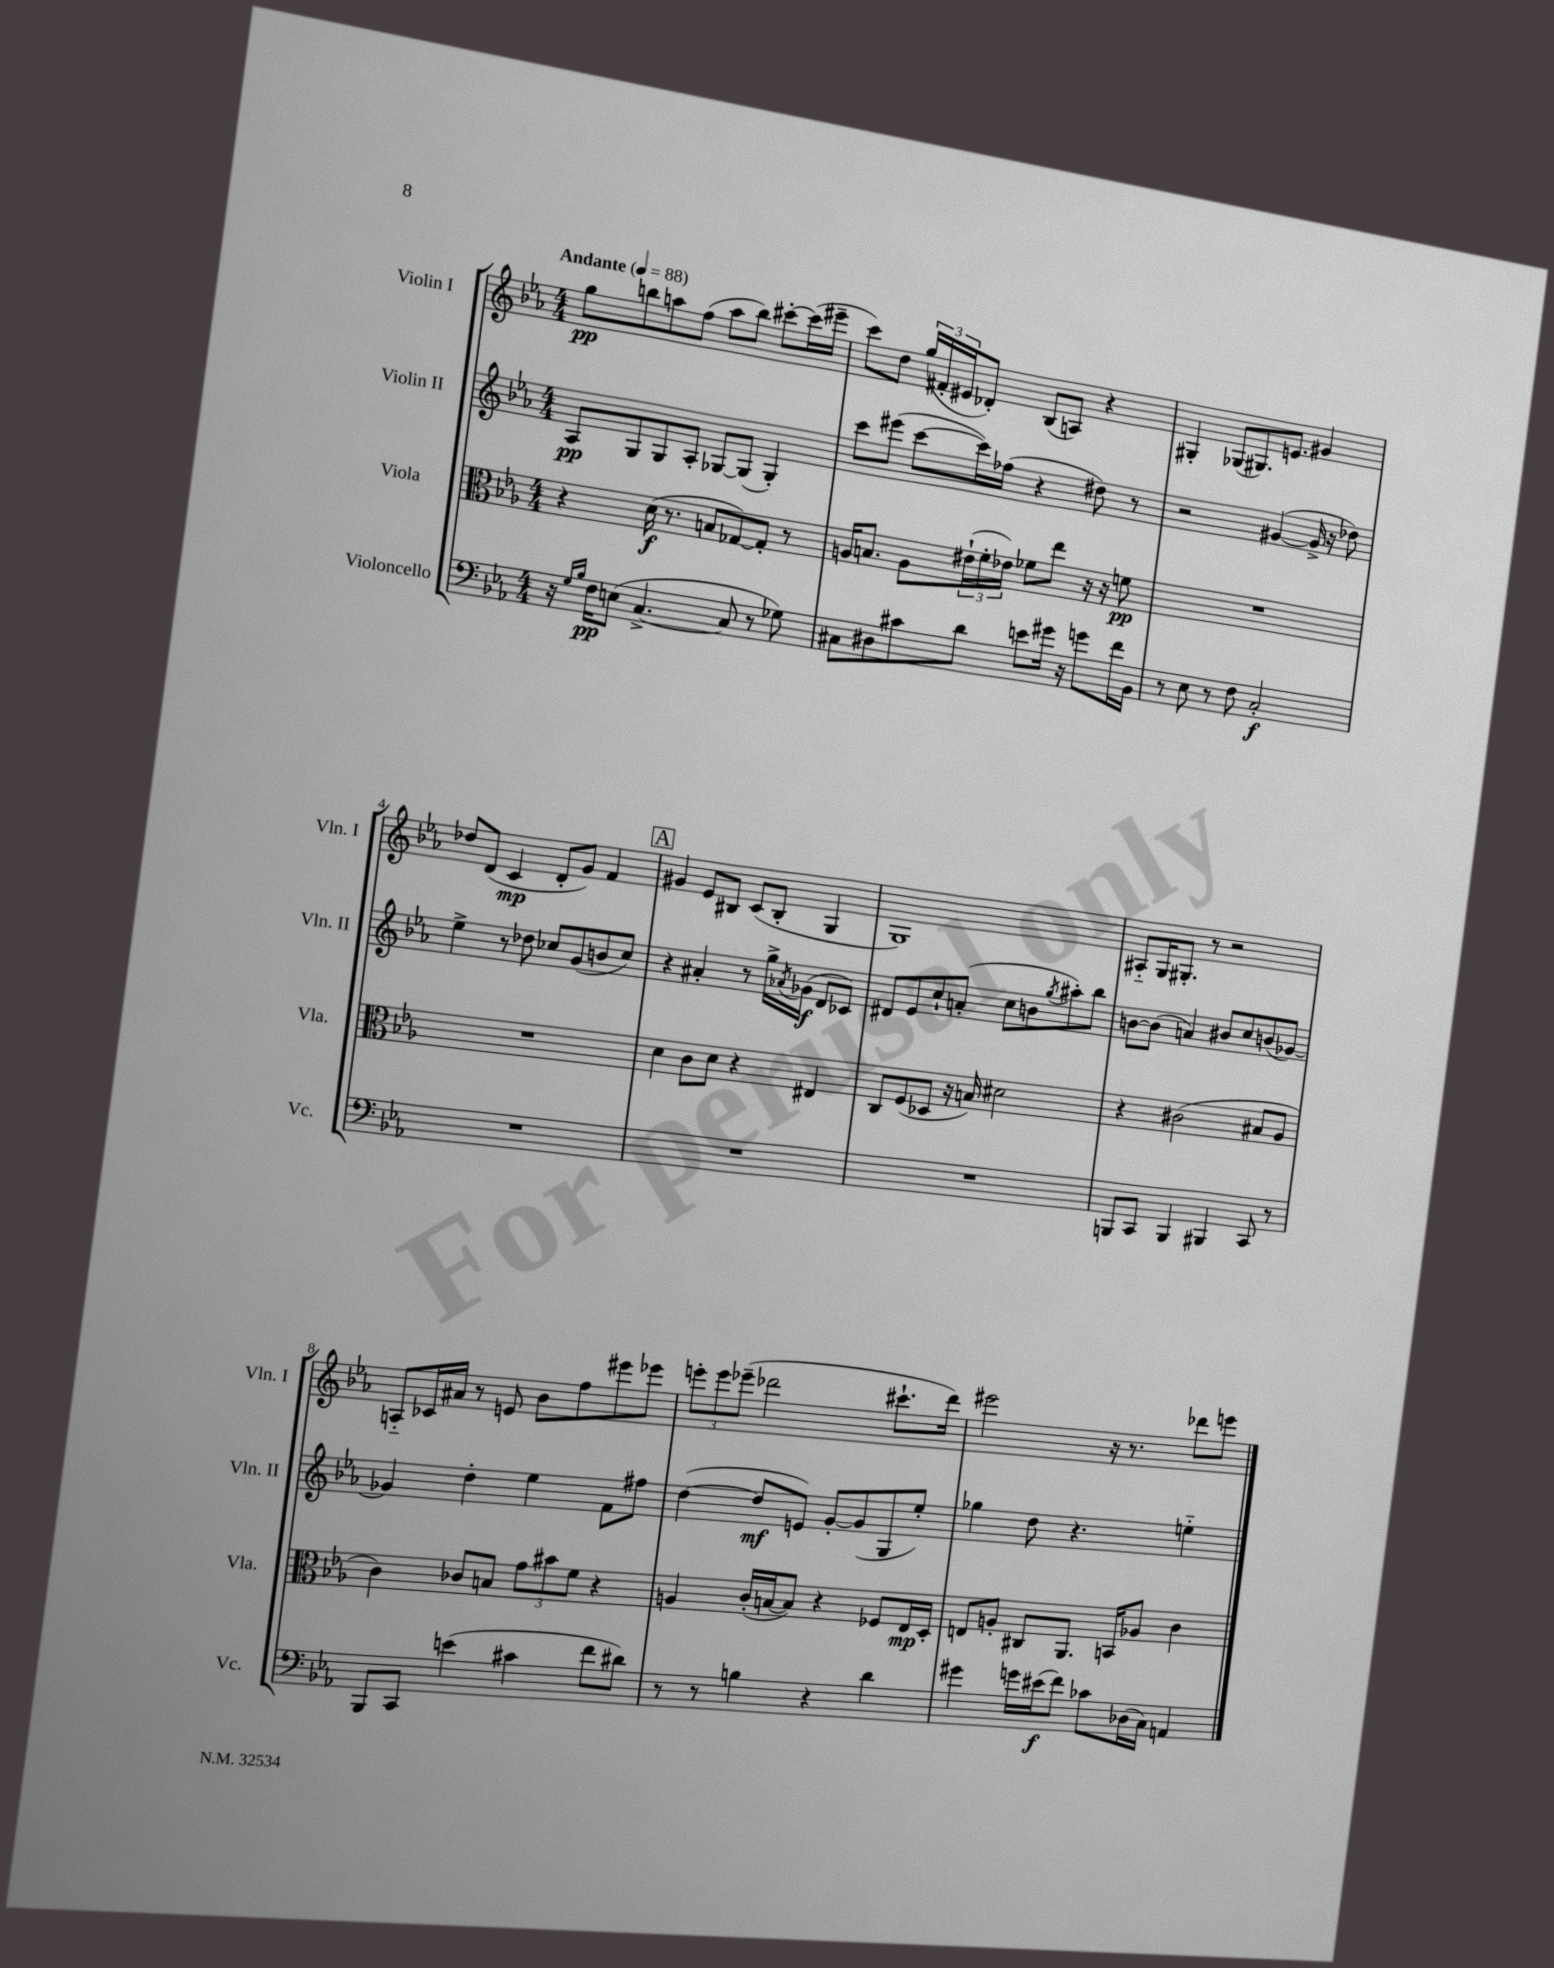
<<
\new StaffGroup <<
\new Staff = "s0" \with { instrumentName = "Violin I" shortInstrumentName = "Vln. I" } {
    \clef treble \key ees \major \numericTimeSignature \time 4/4 \tempo "Andante" 4 = 88
    g''8\pp b''8 a''8 f''8( a''8 b''8) cis'''8~-. cis'''16( eis'''16-- |
    c'''8) d''8 \tuplet 3/2 { g''16( fis'16-. eis'16 } des'8-.) bes8( a8) r4 |
    gis4-. ges8( gis8.) e'8. gis'4 |
    des''8 d'8( c'4\mp d'8-. g'8) f'4 |
    \mark \markup { \box "A" } gis'4 ees'8 bis8 c'8( bis8-. g4 |
    g1) |
    ais8-_ g16 gis8.-. r8 r2 |
    a8-_ ces'16 ais'16 r8 e'8 bes'8 f''8 eis'''8 ees'''8 |
    \tuplet 3/2 { e'''8-. e'''8 ees'''8--( } des'''2 cis'''8.-! des'''16) |
    eis'''2 r16 r8. des'''8 e'''8 \bar "|." |
}
\new Staff = "s1" \with { instrumentName = "Violin II" shortInstrumentName = "Vln. II" } {
    \clef treble \key ees \major \numericTimeSignature \time 4/4
    aes8\pp g8 g8 aes8-. ges8~ ges8( ges4-.) |
    c'''8 eis'''8( c'''8~ c'''16) fes''16( r4 dis''8) r8 |
    r2 gis'4~( gis'16-> r16 des''8) |
    ees''4-> r8 des''8 ces''8 g'8( b'8 ces''8) |
    \mark \markup { \box "A" } r4 ais'4-. r8 g''16-> \acciaccatura { aes'8 } ges'16\f( d'8 ces'8) |
    dis'8 ees'8 c''8-! a'8-.( c''8 b'8 \acciaccatura { g''8 } ais''8-.) bes''8 |
    b'8~ b'8( a'4) bis'8 c''8 b'8( ges'8~) |
    ges'4 d''4-. ees''4 f'8 fis''8 |
    d''4~( d''8\mf e'8) g'8~-. g'8( g8 ees''8-.) |
    ges''4 d''8 r4. e''4-_ \bar "|." |
}
\new Staff = "s2" \with { instrumentName = "Viola" shortInstrumentName = "Vla." } {
    \clef alto \key ees \major \numericTimeSignature \time 4/4
    r4 d'16\f( r8. b8 ges8~) ges8-. r8 |
    a16 b8. a8 \tuplet 3/2 { eis'16-!( f'16-. ees'16) } fes'8 ees''8 r16 r16 f'8\pp |
    R1 |
    R1 |
    \mark \markup { \box "A" } d'4 c'8 d'8 r4 eis4 |
    c8 f8( des8 r16 b16) dis'2 |
    r4 cis'2( bis8 aes8 |
    c'4) ces'8 b8 \tuplet 3/2 { g'8 bis'8 f'8 } r4 |
    a4 c'16-.( b16~ b8) r4 fes8 ees16\mp d16-. |
    e8 a8-. cis8 aes,8. b,16 aes8 c'4 \bar "|." |
}
\new Staff = "s3" \with { instrumentName = "Violoncello" shortInstrumentName = "Vc." } {
    \clef bass \key ees \major \numericTimeSignature \time 4/4
    r16 \grace { g16 bes16 } f16\pp e8( c4.~-> c8 r8 ges8) |
    cis8 dis8 cis'8 d'8 e'8 gis'16 r16 g'8 f'16 bes,16 |
    r8 ees8 r8 f8 c2-.\f |
    R1 |
    \mark \markup { \box "A" } R1 |
    R1 |
    b,,8 c,8 b,,4 bis,,4 c,8 r8 |
    bes,,8 c,8 e'4( cis'4 f'8 dis'8) |
    r8 r8 b4 r4 d'4 |
    gis'4 g'16 eis'16\f( f'8) ces'8 des16( c16) a,4 \bar "|." |
}
>>
>>
